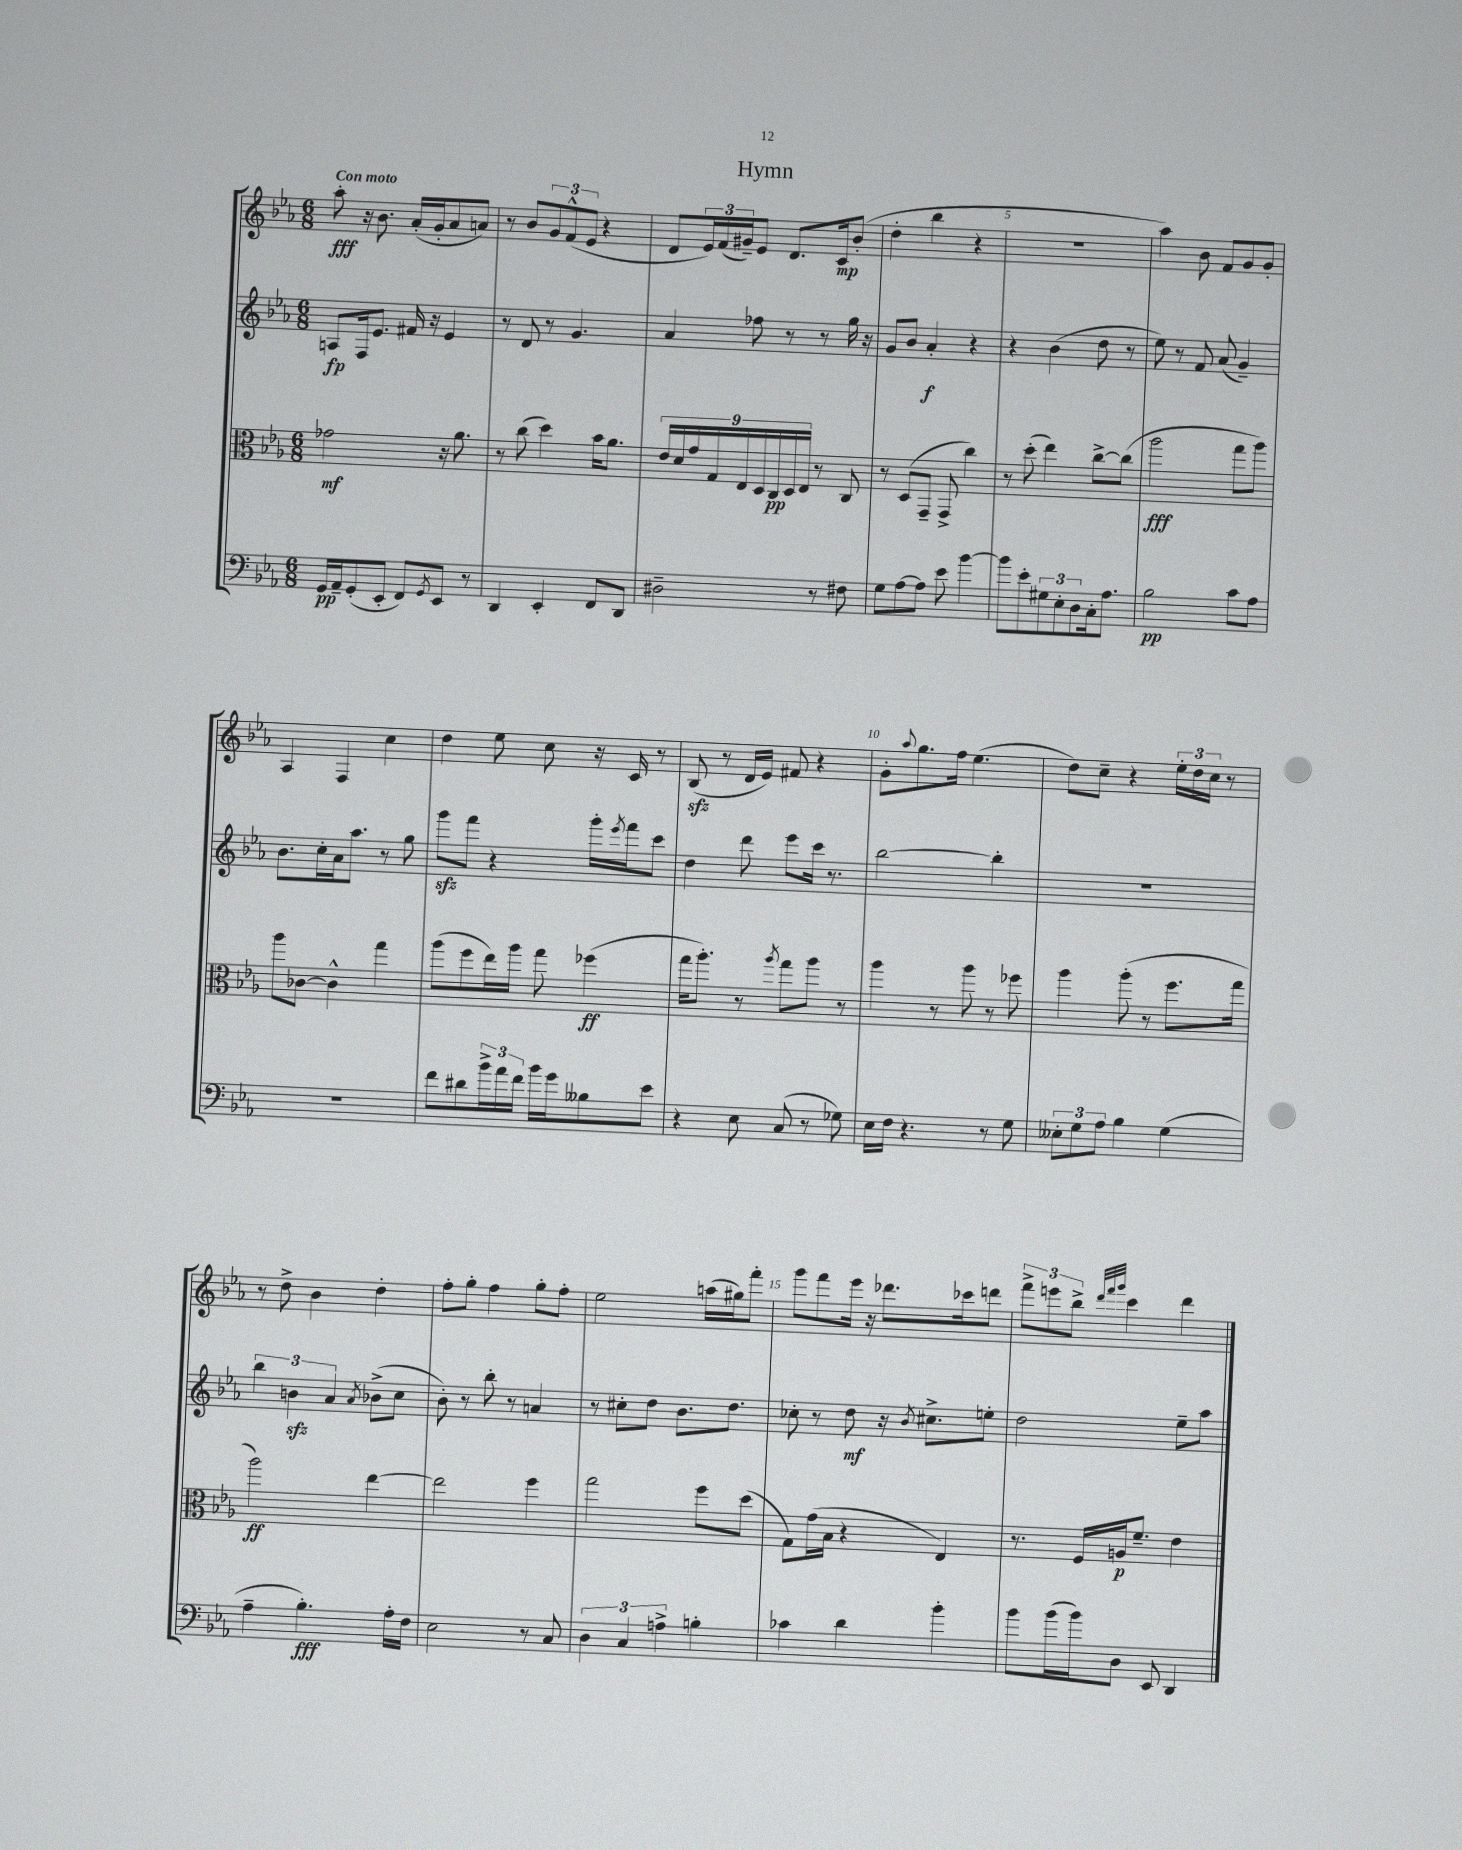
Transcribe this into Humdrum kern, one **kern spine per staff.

**kern	**dynam	**kern	**dynam	**kern	**dynam	**kern	**dynam
*part4	*part4	*part3	*part3	*part2	*part2	*part1	*part1
*staff4	*staff4	*staff3	*staff3	*staff2	*staff2	*staff1	*staff1
*clefF4	*	*clefC3	*	*clefG2	*	*clefG2	*
*k[b-e-a-]	*	*k[b-e-a-]	*	*k[b-e-a-]	*	*k[b-e-a-]	*
*M6/8	*	*M6/8	*	*M6/8	*	*M6/8	*
=1	=1	=1	=1	=1	=1	=1	=1
!	!	!	!	!	!	!LO:TX:a:B:t=Con moto	!
16GG/LL	pp	2g-X\	mf	8An/L	fp	8aa-'\	fff
16AA-~/J	.	.	.	.	.	.	.
(8GG'/	.	.	.	16F/k	.	16r	.
.	.	.	.	8.e-/J	.	8.b-\	.
8EE-'/J	.	.	.	.	.	.	.
8FF/L)	.	.	.	16f#X/	.	(16a-'/LL	.
.	.	.	.	16r	.	16g'/J	.
8qGG/	.	.	.	.	.	.	.
8EE-/J	.	16r	.	4e-/	.	8a-/	.
.	.	8.a-\	.	.	.	.	.
8r	.	.	.	.	.	8an/J)	.
=2	=2	=2	=2	=2	=2	=2	=2
4DD/	.	8r	.	8r	.	8r	.
.	.	(8cc\	.	8d/	.	8b-/L	.
4EE-'/	.	4dd\)	.	8r	.	12g/	.
.	.	.	.	.	.	(12f^^/	.
.	.	.	.	4.g/	.	.	.
.	.	.	.	.	.	12e-/J	.
8FF/L	.	16b-\KL	.	.	.	4r	.
.	.	8.a-\J	.	.	.	.	.
8DD/J	.	.	.	.	.	.	.
=3	=3	=3	=3	=3	=3	=3	=3
2D#X~\	.	18e-/LL	.	4a-/	.	8d/L	.
.	.	18d/	.	.	.	.	.
.	.	18g/	.	.	.	.	.
.	.	.	.	.	.	24e-/L)	.
.	.	18G/	.	.	.	(24f/	.
.	.	.	.	.	.	24g#X~/J)	.
.	.	18E-/	.	.	.	.	.
.	.	.	.	8ff-X\	.	8e-/J	.
.	.	18D/	.	.	.	.	.
.	.	18C/	pp	.	.	.	.
.	.	.	.	8r	.	8.d/L	.
.	.	18D/	.	.	.	.	.
.	.	18E-/JJ	.	.	.	.	.
8r	.	8r	.	8r	.	.	.
.	.	.	.	.	.	16c/k	mp
8F#X\	.	8C/	.	16gg\	.	(8b-'/J	.
.	.	.	.	16r	.	.	.
=4	=4	=4	=4	=4	=4	=4	=4
8G\L	.	8r	.	8g/L	.	4dd'\	.
[8A-\	.	(8D/L	.	8b-/J	.	.	.
8A-\J]	.	8GG~/J	.	4a-'/	f	4bb-\	.
8e-\	.	8GG^/	.	.	.	.	.
[4b-\	.	4cc\)	.	4r	.	4r	.
=5	=5	=5	=5	=5	=5	=5	=5
8b-\L]	.	8r	.	4r	.	2.r	.
8e-'\	.	(8dd'\	.	.	.	.	.
12G#X\	.	4ee-\)	.	(4b-\	.	.	.
12E-'\	.	.	.	.	.	.	.
12D\	.	.	.	.	.	.	.
16C'\k	.	[8cc^\L	.	8dd\	.	.	.
8.A-\J	.	.	.	.	.	.	.
.	.	(8cc\J]	.	8r	.	.	.
=6	=6	=6	=6	=6	=6	=6	=6
2B-\	pp	2aa-\	fff	8ee-\)	.	4aa-\)	.
.	.	.	.	8r	.	.	.
.	.	.	.	8f/	.	8b-\	.
.	.	.	.	(8a-/	.	8f/L	.
8c\L	.	8gg\L	.	4g~/)	.	8g/	.
8A-\J	.	8aa-\J)	.	.	.	8g'/J	.
!!LO:LB:g=z
=7	=7	=7	=7	=7	=7	=7	=7
2.r	.	8aa-\L	.	8.b-\L	.	4A-/	.
.	.	[8c-X\J	.	.	.	.	.
.	.	.	.	16cc'\L	.	.	.
.	.	4c-^^\]	.	16a-\J	.	4F/	.
.	.	.	.	8.aa-\J	.	.	.
.	.	4gg\	.	8r	.	4cc\	.
.	.	.	.	8gg\	.	.	.
=8	=8	=8	=8	=8	=8	=8	=8
8f\L	.	(8aa-\L	.	8gggzz\L	.	4dd\	.
8d#X\	.	8ff\	.	8fff\J	.	.	.
24b-^\L	.	16ee-\L)	.	4r	.	8ee-\	.
24a-\	.	.	.	.	.	.	.
.	.	16aa-\JJ	.	.	.	.	.
24f\JJ	.	.	.	.	.	.	.
16b-\LL	.	8gg\	.	.	.	8cc\	.
16g\J	.	.	.	.	.	.	.
8B--X\	.	(4ff-X\	ff	16ggg'\LL	.	16r	.
.	.	.	.	8qeee-/	.	.	.
.	.	.	.	16fff\J	.	16c/	.
8e-\J	.	.	.	8ccc\J	.	8r	.
=9	=9	=9	=9	=9	=9	=9	=9
4r	.	16gg\KL	.	4dd\	.	(8B-zz/	.
.	.	8.aa-'\J)	.	.	.	.	.
.	.	.	.	.	.	8r	.
8E-\	.	8r	.	8ddd\	.	16d/LL	.
.	.	.	.	.	.	16e-/JJ)	.
.	.	8qaa-/	.	.	.	.	.
(8C/	.	8gg\L	.	8eee-\L	.	8f#X/	.
8r	.	8aa-\J	.	16ccc\Jk	.	4r	.
.	.	.	.	8.r	.	.	.
8G-X\)	.	8r	.	.	.	.	.
=10	=10	=10	=10	=10	=10	=10	=10
16E-\LL	.	4aa-\	.	[2bb-\	.	8g'\L	.
16F\JJ	.	.	.	.	.	.	.
.	.	.	.	.	.	8qqaa-/	.
4.r	.	.	.	.	.	8.gg\	.
.	.	8r	.	.	.	.	.
.	.	.	.	.	.	16ff\Jk	.
.	.	8aa-\	.	.	.	(4.ee-\	.
8r	.	8r	.	4bb-'\]	.	.	.
8G\	.	8ff-X\	.	.	.	.	.
=11	=11	=11	=11	=11	=11	=11	=11
12E--X'\L	.	4aa-\	.	2.r	.	8dd\L)	.
12G\	.	.	.	.	.	.	.
.	.	.	.	.	.	8cc~\J	.
12A-\J	.	.	.	.	.	.	.
4B-\	.	(8aa-'\	.	.	.	4r	.
.	.	8r	.	.	.	.	.
(4G\	.	8.ff\L	.	.	.	24ee-'\LL	.
.	.	.	.	.	.	24dd\	.
.	.	.	.	.	.	24cc\JJ	.
.	.	.	.	.	.	8r	.
.	.	16gg\Jk	.	.	.	.	.
!!LO:LB:g=z
=12	=12	=12	=12	=12	=12	=12	=12
4A-~\	.	2aa-\)	ff	6bb-\	.	8r	.
.	.	.	.	.	.	8dd^\	.
.	.	.	.	6bnzz\	.	.	.
4.B-'\)	fff	.	.	.	.	4b-\	.
.	.	.	.	6a-/	.	.	.
.	.	.	.	8qa-/	.	.	.
.	.	[4ee-\	.	(8b-X^\L	.	4dd'\	.
16A-'\LL	.	.	.	8cc\J	.	.	.
16F\JJ	.	.	.	.	.	.	.
=13	=13	=13	=13	=13	=13	=13	=13
2E-\	.	2ee-\]	.	8b-'\)	.	8ff'\L	.
.	.	.	.	8r	.	8gg'\J	.
.	.	.	.	8bb-'\	.	4ff\	.
.	.	.	.	8r	.	.	.
8r	.	4ff\	.	4an/	.	8gg'\L	.
8C/	.	.	.	.	.	8ff'\J	.
=14	=14	=14	=14	=14	=14	=14	=14
6D\	.	2gg\	.	8r	.	2ee-\	.
.	.	.	.	8cc#X'\L	.	.	.
6C/	.	.	.	.	.	.	.
.	.	.	.	8dd\J	.	.	.
6An^\	.	.	.	.	.	.	.
.	.	.	.	8.b-\L	.	.	.
4Bn'\	.	8ff\L	.	.	.	(16aan\LL	.
.	.	.	.	8.dd\J	.	16gg#X\J)	.
.	.	(8dd\J	.	.	.	8fff'\J	.
=15	=15	=15	=15	=15	=15	=15	=15
4c-X\	.	8G\L)	.	8cc-X'\	.	8ggg\L	.
.	.	(16g\L	.	8r	.	8fff\	.
.	.	16B-\JJ	.	.	.	.	.
4d\	.	4r	.	8dd\	mf	16eee-\Jk	.
.	.	.	.	.	.	16r	.
.	.	.	.	16r	.	8.ddd-X\L	.
.	.	.	.	8qb-/	.	.	.
.	.	.	.	8.cc#X^\L	.	.	.
4b-'\	.	4E-/)	.	.	.	.	.
.	.	.	.	.	.	16ccc-X\k	.
.	.	.	.	8een'\J	.	8dddn\J	.
=16	=16	=16	=16	=16	=16	=16	=16
8b-\L	.	8.r	.	2dd\	.	12fff^\L	.
.	.	.	.	.	.	12eeen\	.
(16b-\L	.	.	.	.	.	.	.
.	.	.	.	.	.	12bb-^\J	.
16b-\J)	.	16F/LL	.	.	.	.	.
.	.	.	.	.	.	32qqddd/LLL	.
.	.	.	.	.	.	32qqfff/	.
.	.	.	.	.	.	32qqggg/JJJ	.
8D\J	.	16An/J	p	.	.	4ccc\	.
.	.	8.f~/J	.	.	.	.	.
8EE-/	.	.	.	.	.	.	.
4DD/	.	4e-\	.	8ee-~\L	.	4ddd\	.
.	.	.	.	8aa-\J	.	.	.
==	==	==	==	==	==	==	==
*-	*-	*-	*-	*-	*-	*-	*-
